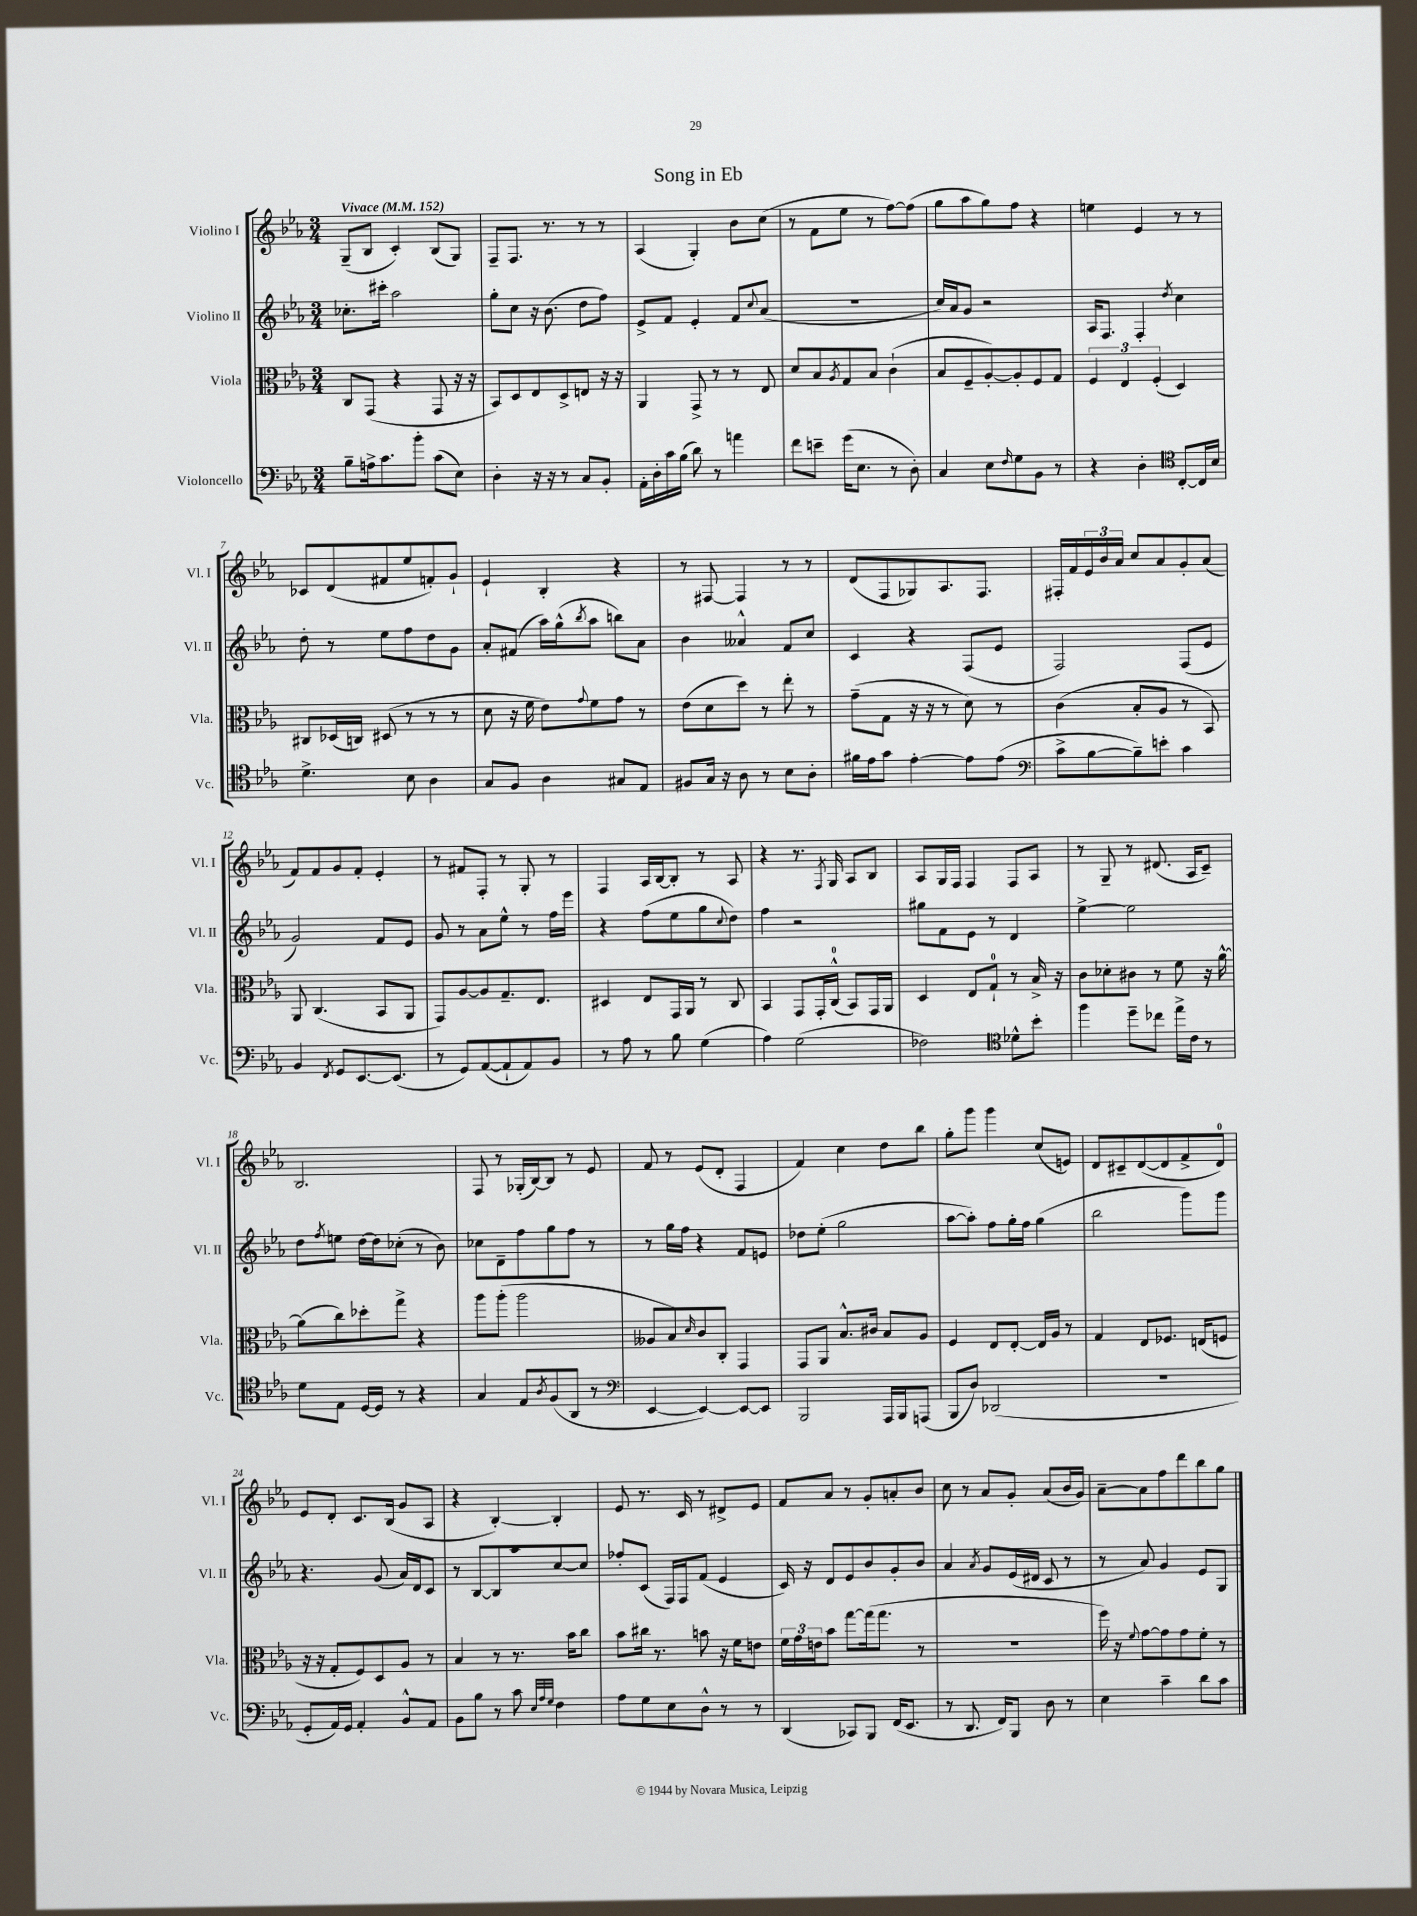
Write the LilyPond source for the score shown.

\header { title = "Song in Eb" }
<<
\new StaffGroup <<
\new Staff = "s0" \with { instrumentName = "Violino I" shortInstrumentName = "Vl. I" } {
    \clef treble \key ees \major \numericTimeSignature \time 3/4 \tempo "Vivace" 4 = 152
    g8--( bes8 c'4-.) bes8( g8) |
    f8-- f8. r8. r8 r8 |
    aes4( g4-.) bes'8 c''8( |
    r8 f'8 ees''8 r8 f''8~) f''8( |
    g''8 aes''8 g''8) f''8 r4 |
    e''4 ees'4 r8 r8 |
    ces'8 d'8( fis'8 ees''8 f'8-.) g'8-! |
    ees'4-! bes4-. r4 |
    r8 fis8~ fis4 r8 r8 |
    d'8( f8 ges8) aes8. f8. |
    fis16-. f'16 \tuplet 3/2 { ees'16 bes'16 aes'16 } c''8 aes'8 g'8-. aes'8( |
    f'8) f'8 g'8 f'8-. ees'4-. |
    r8 fis'8 f8-. r8 g8-. r8 |
    f4 aes16 bes16~ bes8-. r8 aes8 |
    r4 r8. \acciaccatura { f8 } g16 aes8 bes8 |
    aes8 g16 f16 f4 f8 aes8 |
    r8 g8-- r8 dis'8.( aes16 c'8--) |
    bes2. |
    f8 r8 ges16-.( bes16~) bes8 r8 ees'8 |
    f'8 r8 ees'8( d'8-. f4 |
    f'4) c''4 d''8 bes''8 |
    g''8-. g'''8 g'''4 c''8( e'8) |
    d'8 cis'8-- d'8~( d'8 f'8-> d'8-0) |
    ees'8 d'8-. c'8. bes16( g'8 aes8 |
    r4 bes4~-.) bes4-. |
    ees'8 r8. c'16 r8 dis'8-> ees'8 |
    f'8 aes'8 r8 g'8-. a'8-. bes'8 |
    c''8 r8 aes'8 g'8-. aes'8( bes'16 g'16) |
    aes'8~-- aes'8 f''8 d'''8 bes''8 g''8 \bar "|." |
}
\new Staff = "s1" \with { instrumentName = "Violino II" shortInstrumentName = "Vl. II" } {
    \clef treble \key ees \major \numericTimeSignature \time 3/4
    ces''8.-. cis'''16-. aes''2 |
    g''8-. c''8 r16 bes'8.( d''8 f''8) |
    ees'8-> f'8 ees'4-. f'8 \appoggiatura { c''8 } aes'8( |
    R2. |
    c''16) aes'16 g'8 r2 |
    aes16 f8. f4-. \acciaccatura { d''8 } c''4 |
    d''8-. r8 ees''8 f''8 d''8 g'8 |
    aes'8-. fis'8( aes''16) g''16-^( \acciaccatura { bes''8 } aes''8 b''8) aes'8 |
    bes'4 aeses'4-^ f'8 c''8 |
    c'4 r4 f8( ees'8 |
    f2) f8( ees'8 |
    g'2) f'8 ees'8 |
    g'8 r8 aes'8 ees''8-^ r8 f''16 ees'''16 |
    r4 f''8( ees''8 g''8 \appoggiatura { c''8 } d''8) |
    f''4 r2 |
    gis''8 f'8 ees'8 r8 d'4 |
    ees''4~-> ees''2 |
    d''8 \acciaccatura { f''8 } e''8 d''16~ d''16 ces''8-.( r8 bes'8) |
    ces''8 d'8-- f''8 g''8 f''8 r8 |
    r8 g''16 f''16 r4 f'8 e'8 |
    des''8 ees''8-.( g''2 |
    aes''8~ aes''8-.) f''8 g''16-. f''16 g''4( |
    bes''2 g'''8) g'''8 |
    r4. g'8( aes'16) d'16 c'8 |
    r8 bes8~ bes8 aes''8 c''8~ c''8 |
    fes''8-. c'8( f16) f16 f'8( ees'4 |
    c'16) r16 d'8 ees'8 bes'8 g'8-. bes'8 |
    aes'4 \acciaccatura { aes'8 } g'8 ees'16( dis'16 c'8 r8 |
    r8 aes'8) g'4 ees'8 g8 \bar "|." |
}
\new Staff = "s2" \with { instrumentName = "Viola" shortInstrumentName = "Vla." } {
    \clef alto \key ees \major \numericTimeSignature \time 3/4
    c8 g,8( r4 g,8 r16 r16 |
    bes,8) d8 ees8 d8-> e8 r16 r16 |
    aes,4 g,8-> r8 r8 ees8 |
    d'8 bes8 \acciaccatura { aes8 } g8 bes8 c'4-!( |
    bes8 f8-- aes8~-.) aes8-. f8 g8 |
    \tuplet 3/2 { f4 ees4 f4-.( } d4) |
    cis8 des16( c16) dis8( r8 r8 r8 |
    d'8 r16 f'16 ees'8) \appoggiatura { g'8 } f'8 g'8 r8 |
    ees'8( d'8 d''8) r8 ees''8-. r8 |
    g'8--( g8 r16 r16 r8 d'8) r8 |
    c'4( bes8-. aes8 r8 bes,8) |
    aes,8 c4.( bes,8 aes,8 |
    g,8) aes8~ aes8 g8.-- ees8. |
    dis4 ees8 g,16 aes,16 r8 c8 |
    bes,4 g,8 g,16-. c16-0-^( bes,8) g,16 aes,16 |
    d4 ees8 g8-0-! r8 bes16-> r16 |
    c'8 des'8-. cis'8 r8 f'8 r16 aes'16~-^ |
    aes'8( c''8) des''8-. g''8-> r4 |
    aes''8 aes''8-.( aes''2 |
    aeses8 bes8) \grace { d'16 } c'8 c8-. g,4 |
    g,8 aes,8 bes8.-^ cis'16 bes8 aes8 |
    f4 ees8 ees8~-. ees16 aes16 r8 |
    g4 ees8 fes8. e16( f8 |
    r16 r16 g8-. f8) d8 aes8 r8 |
    bes4 r8 r8. bes'16 c''8 |
    bes'8 cis''16 r8. b'8 r16 f'16 e'8 |
    \tuplet 3/2 { f'16 g'16 e'16 } bes'8 g''8~ g''16( g''8. r8 |
    R2. |
    f''16) r16 \appoggiatura { f'8 } g'8~ g'8 g'8 f'8-. r8 \bar "|." |
}
\new Staff = "s3" \with { instrumentName = "Violoncello" shortInstrumentName = "Vc." } {
    \clef bass \key ees \major \numericTimeSignature \time 3/4
    bes8-- a16-> c'8. bes'8-. c'8( ees8) |
    d4-. r16 r16 r8 c8 bes,8-. |
    aes,16-. d16-. c'16 bes16( d'8) r8 a'4 |
    f'8 e'8-- g'16( ees8. r8 d8-.) |
    c4 ees8 \grace { f16 } g8 bes,8 r8 |
    r4 d4-. \clef tenor c8~-. c16 bes16 |
    d'4.-> bes8 aes4 |
    g8 f8 aes4 gis8 ees8 |
    fis8 g16 r16 aes8 r8 bes8 aes8-. |
    fis'16 ees'16 g'8 ees'4~-. ees'8 ees'8( |
    \clef bass c'8-> bes8~ bes8--) e'8-. c'4 |
    bes,4 \acciaccatura { f,8 } g,8 ees,8.~ ees,8.( |
    r8 g,8) aes,8~( aes,8-! aes,8) bes,8 |
    r8 aes8 r8 bes8 g4( |
    aes4) g2( |
    fes2) \clef tenor des'8-^ bes'8-. |
    f''4 d''8-- ces''8 ees''16-> c'16 r8 |
    d'8 ees8 d16~ d16 r8 r4 |
    g4 ees8 \acciaccatura { aes8 } f8( aes,8 r8 |
    \clef bass ees,4~ ees,4~) ees,8~ ees,8 |
    bes,,2 aes,,16 bes,,16 a,,8( |
    bes,,8 d8) des,2( |
    R2. |
    g,8-. aes,16) g,16 aes,4-. bes,8-^ aes,8 |
    bes,8 bes8 r8 c'8 \grace { ees32 aes32 g32 } f4 |
    aes8 g8 ees8 d8-^ r8 r8 |
    d,4( ces,8) bes,,8 f,16( ees,8. |
    r8 d,8. f,16) bes,,8 d8 r8 |
    ees4 c'4-- d'8 c'8 \bar "|." |
}
>>
>>
